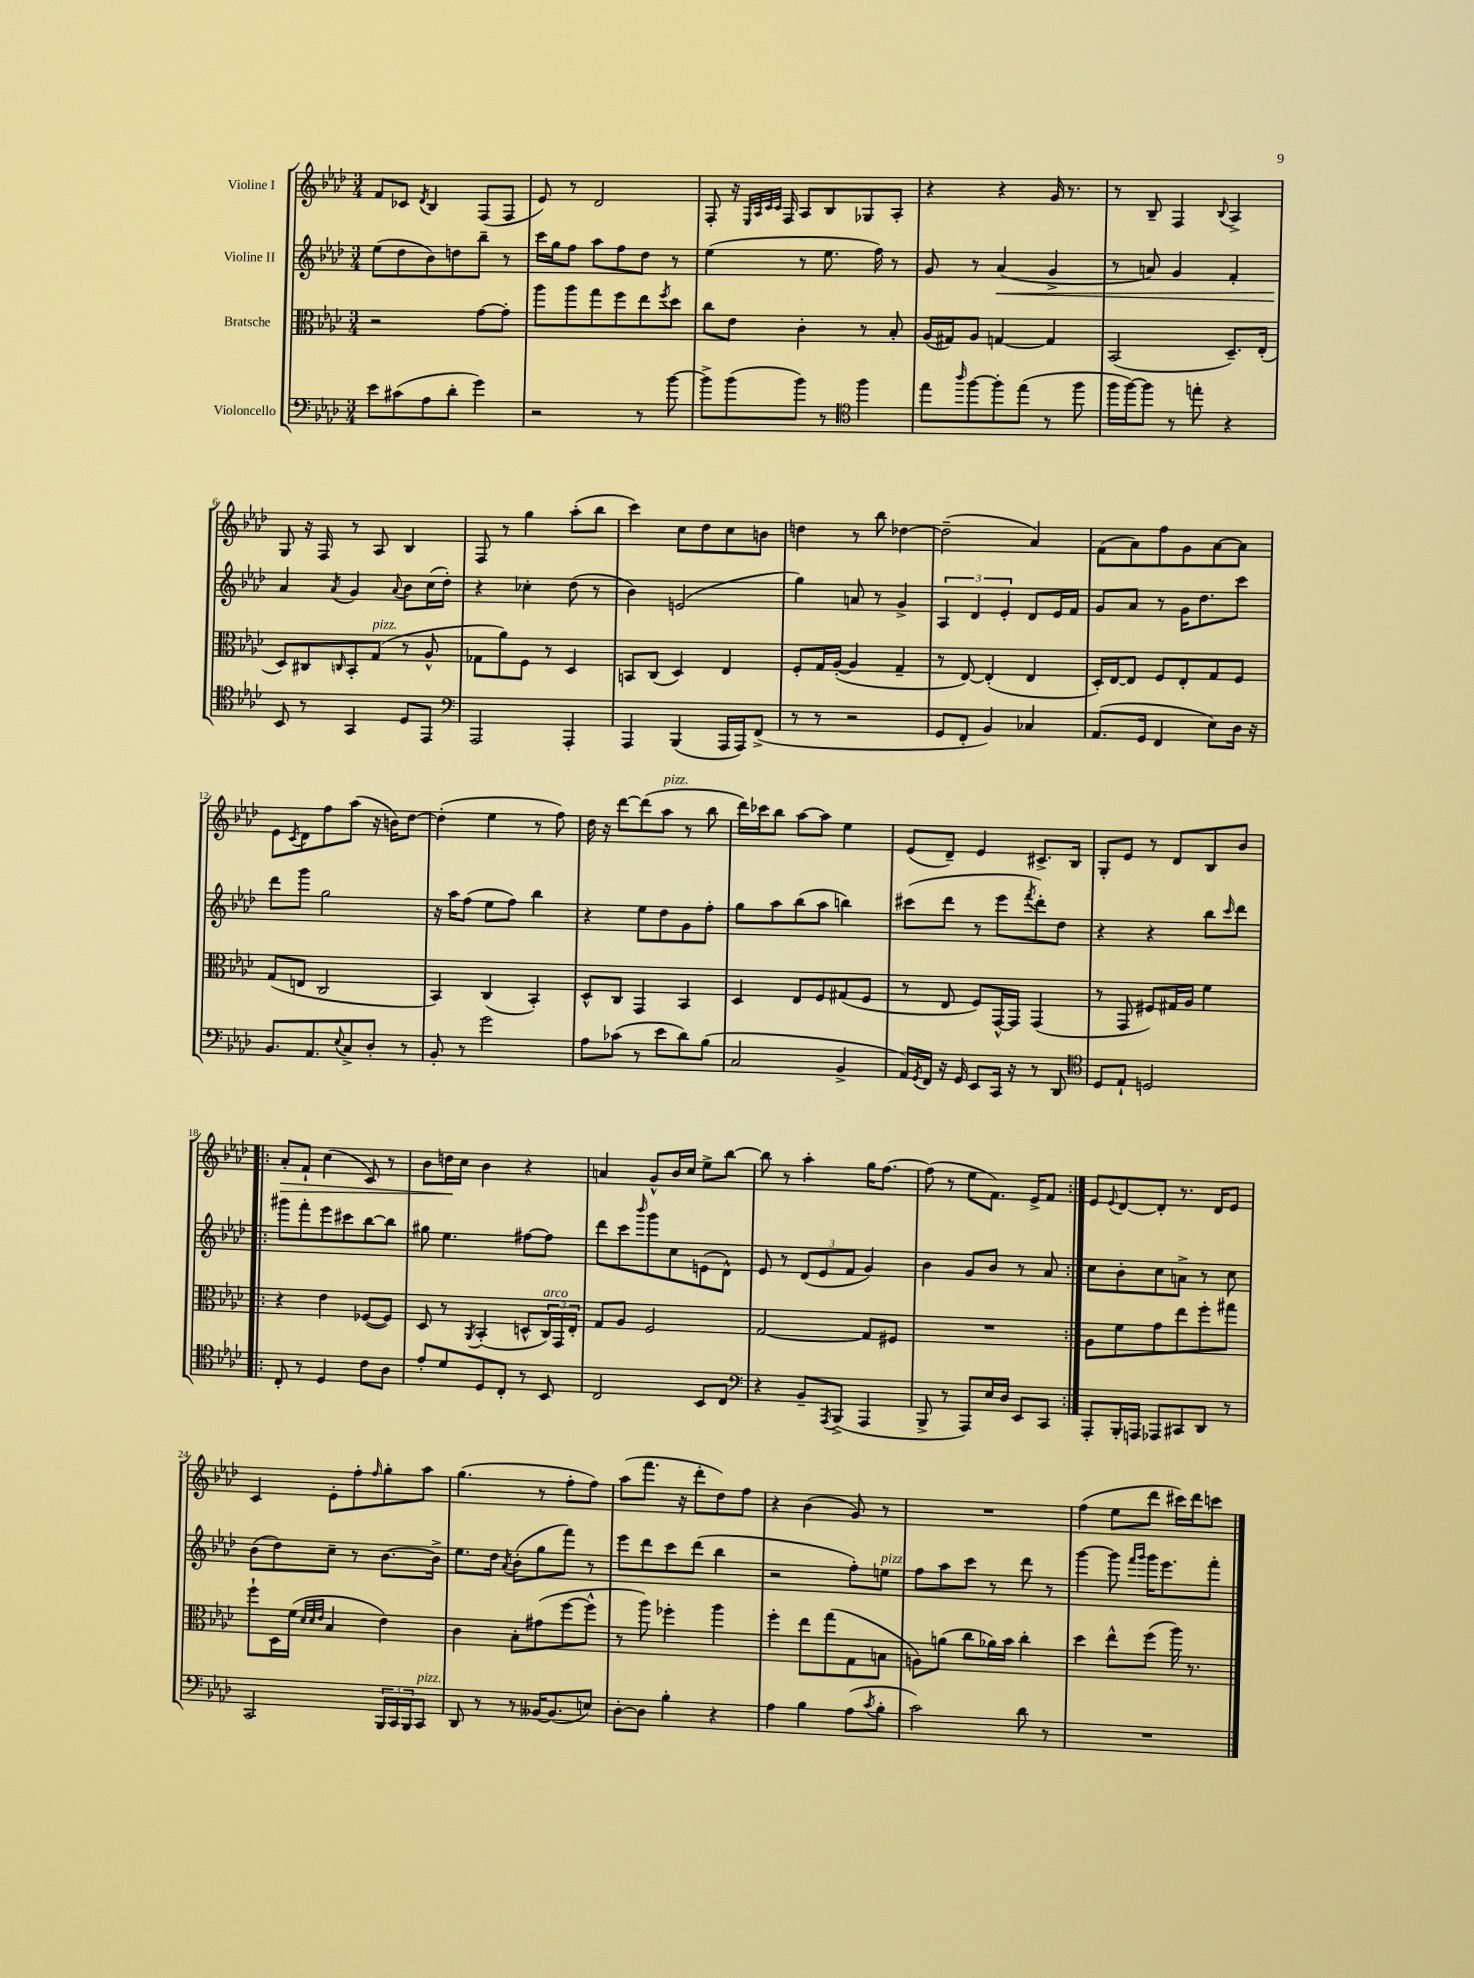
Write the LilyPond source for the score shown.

<<
\new StaffGroup <<
\new Staff = "s0" \with { instrumentName = "Violine I" } {
    \clef treble \key aes \major \numericTimeSignature \time 3/4
    f'8 ces'8 \acciaccatura { des'8 } bes4 f8( f8 |
    ees'8) r8 des'2 |
    f8-. r16 \grace { ees32 aes32 c'32 c'32 } f16 aes8 bes8 ges8 aes8-. |
    r4 r4 g'16 r8. |
    r8 bes8-- f4 \appoggiatura { bes8 } aes4-> |
    g8 r16 f16 r8 aes8 bes4 |
    f8 r8 g''4 aes''8-.( bes''8 |
    c'''4) c''8 des''8 c''8 b'8 |
    d''4 r8 bes''8 des''4~ |
    des''2--( aes'4) |
    f'8( aes'8) f''8 g'8 aes'8~ aes'8 |
    ees'8 \acciaccatura { c'8 } des'8 f''8 aes''8( r16 b'16) des''8~ |
    des''4-.( ees''4 r8 f''8) |
    des''16 r16 des'''8~ des'''8( aes''8^\markup { \italic "pizz." } r8 bes''8 |
    des'''16) ces'''16 bes''8 aes''8~ aes''8 ees''4 |
    ees'8( des'8--) ees'4 cis'8.-> bes16 |
    g8-. ees'8 r8 des'8 bes8 bes'8 |
    \repeat volta 2 { aes'8-.\> f'8-! c''4( c'8) r8 |
    bes'8 d''16\! c''16 bes'4 r4 |
    a'4 g'8-^ bes'16 c''16 ees''8-> bes''8~ |
    bes''8 r8 aes''4-. g''16 f''8.~ |
    f''8( r8 ees''8 f'8.) ees'16-> f'8 | }
    ees'8 \appoggiatura { ees'8 } des'8~ des'8-. r8. des'16 ees'8 |
    c'4 ees'8-. f''8-. \grace { f''16 } g''8-. aes''8 |
    g''4.( r8 f''8-. f''8) |
    aes''8( f'''8. r16 des'''8-. des''8) f''8 |
    r4 bes'4( g'8) r8 |
    R2. |
    f''4( ees''8 des'''8 cis'''16) des'''16 c'''8 \bar "|." |
}
\new Staff = "s1" \with { instrumentName = "Violine II" } {
    \clef treble \key aes \major \numericTimeSignature \time 3/4
    ees''8( des''8 bes'8) d''8 bes''8-- r8 |
    c'''16 g''16 f''8 aes''8 f''8 des''8 r8 |
    ees''4( r8 ees''8. f''16) r8 |
    g'8 r8 aes'4\<( g'4-> |
    r8 a'8) g'4 f'4-. |
    aes'4\! \acciaccatura { aes'8 } g'4 \appoggiatura { aes'8 } bes'8 c''16( des''16-.) |
    r4 ces''4-. des''8( r8 |
    bes'4) e'2( |
    g''4) a'8 r8 g'4-> |
    \tuplet 3/2 { aes4 des'4 ees'4-. } des'8 ees'16 f'16 |
    g'8 aes'8 r8 g'16 des''8. c'''8 |
    des'''8 g'''8 g''2 |
    r16 aes''16 f''8( ees''8 f''8) bes''4 |
    r4 ees''8 des''8 g'8 f''8-. |
    g''8 aes''8 bes''8( aes''8 b''4) |
    cis'''8( des'''8 r8 ees'''8 \acciaccatura { f'''8 } des'''8-.) des''8 |
    r4 r4 bes''8 \grace { c'''16 } des'''8 |
    \repeat volta 2 { gis'''8 f'''8-. ees'''8 cis'''8 bes''8~ bes''8 |
    gis''8 ees''4. fis''8~ fis''8 |
    des'''8 c'''8 \grace { bes'''16 } g'''8 c''8 e'8( des'8-^) |
    ees'8 r8 \tuplet 3/2 { des'8( ees'8 f'8 } g'4) |
    bes'4 g'8 bes'8 r8 aes'8 | }
    c''8 bes'8-. c''8 a'8-> r8 c''8 |
    bes'8( des''8) c''8-- r8 bes'8.~ bes'16-> |
    ees''8. des''16 \acciaccatura { aes'8 } bes'8-.( g''8 f'''8) r8 |
    ees'''8 des'''8 c'''8 des'''8( bes''4 |
    r2 f''8-.) e''8^\markup { \italic "pizz." } |
    f''8 aes''8 c'''8 r8 des'''8 r8 |
    g'''4~ g'''8 \grace { f'''16 g'''16 } g'''16 ees'''8. f'''8-. \bar "|." |
}
\new Staff = "s2" \with { instrumentName = "Bratsche" } {
    \clef alto \key aes \major \numericTimeSignature \time 3/4
    r2 g'8~ g'8-. |
    aes''8 aes''8 g''8 f''8 ees''8 \acciaccatura { f''8 } des''8 |
    c''8 ees'8 c'4-. r8 bes8-. |
    aes16( gis16) aes8 g4~ g4 |
    bes,2( des8.--) ees16-.( |
    des8) cis8 \grace { c16 } bes,8-. g8^\markup { \italic "pizz." }( r8 aes8-^ |
    ges8 aes'8) f8 r8 des4 |
    b,8 c8( des4) ees4 |
    f8-. g16 aes16~-.( aes4 g4-- |
    r8 ees8~) ees4-.( ees4 |
    des16-.) ees16~ ees8 f8 ees8-. g8 f8 |
    g8( e8 c2 |
    bes,4) c4( bes,4-.) |
    des8-^ c8 g,4 bes,4 |
    des4 ees8 f8 gis8( f8 |
    r8 ees8 f8) g,16~-^ g,16 g,4( |
    r8 g,8 fis8) gis16 aes16 f'4 |
    \repeat volta 2 { r4 ees'4 fes8~( fes8) |
    des8 r8 \acciaccatura { aes,8 } bes,4-.( d8-^ \tuplet 3/2 { c16^\markup { \italic "arco" }) g,16 ees16-. } |
    g8 aes8 f2 |
    g2~ g8 fis8 |
    R2. | }
    aes8 f'8 g'8 ees''8 f''8-. gis''8 |
    f''8-! des16 f'16( \grace { des'32 des'32 ees'32 } bes4 ees'4) |
    c'4 bes8-. gis'8( f''8~ f''8-^ |
    r8 aes''8) fes''4-. aes''4 |
    f''4-. ees''8 g''8( g8 b8 |
    a8) a'8( c''8 aes'16) bes'16 c''4-. |
    des''4 ees''8-^ f''8( aes''16) r8. \bar "|." |
}
\new Staff = "s3" \with { instrumentName = "Violoncello" } {
    \clef bass \key aes \major \numericTimeSignature \time 3/4
    ees'8 cis'8( aes8 des'8-. g'4) |
    r2 r8 bes'8~ |
    bes'8-> bes'8( bes'8) r8 \clef tenor f''4 |
    ees''8 \grace { aes''16 } f''8~ f''8-. ees''8( r8 f''8 |
    f''16 f''16~) f''8 r8 e''8-. r4 |
    bes,8 r8 g,4 des8 ees,8 |
    \clef bass aes,,2 aes,,4-. |
    aes,,4 bes,,4( aes,,16 aes,,16) f,8->( |
    r8 r8 r2 |
    g,8 f,8-. bes,4) ces4 |
    aes,8.( g,16 f,4 ees8) des16 r16 |
    bes,8. aes,8. \appoggiatura { ees8 } c8-> des8-. r8 |
    bes,8-. r8 g'2 |
    aes8 ces'8( r8 ees'8 des'8) bes8( |
    c2 bes,4-> |
    aes,16) \acciaccatura { g,8 } f,16 r16 g,16 ees,8 c,16 r16 r8 des,8 |
    \clef tenor des8 ees8-! d2 |
    \repeat volta 2 { c8-. r8 des4 c'8 aes8 |
    ees'8-. des'8 des8 c8-. r8 bes,8 |
    c2 bes,8 c8 |
    \clef bass r4 bes,8-- \acciaccatura { aes,,8 } bes,,8->( aes,,4 |
    bes,,8-> r8 aes,,8) ees16 des16 ees,8 c,8 | }
    aes,,8-. bes,,16-. a,,16 aes,,8 cis,8 des,8 r8 |
    c,2 \tuplet 3/2 { bes,,16 c,16 bes,,16 } c,8^\markup { \italic "pizz." } |
    des,8 r8 r8 beses,16~ beses,8.( e8) |
    des8~-. des8 bes4-. r4 |
    aes4 bes4 aes8( \acciaccatura { c'8 } bes8-. |
    c'2) des'8 r8 |
    R2. \bar "|." |
}
>>
>>
